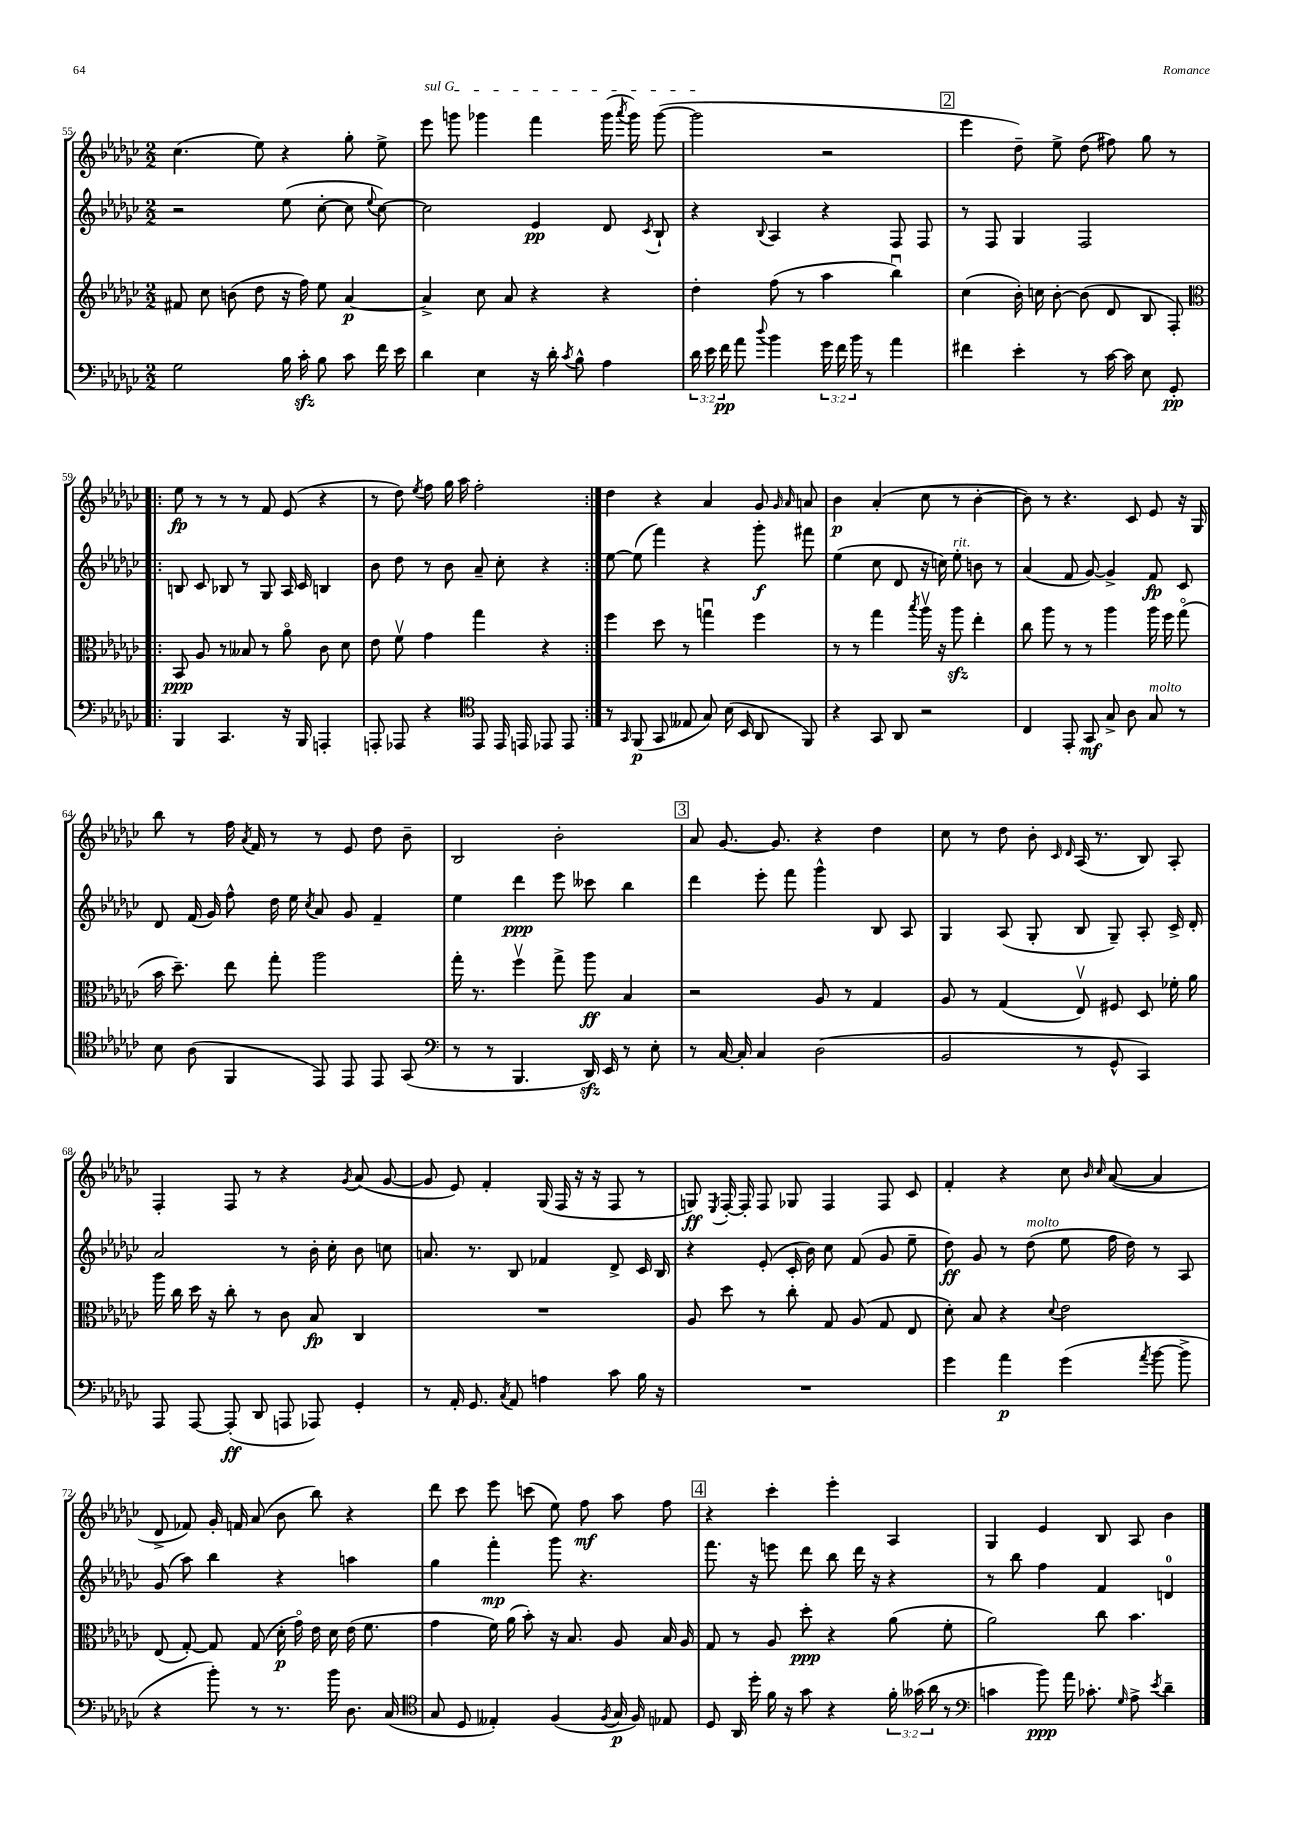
<<
\new StaffGroup <<
\new Staff = "s0" {
    \clef treble \key ges \major \numericTimeSignature \time 2/2
    \autoBeamOff ces''4.( ees''8) r4 ges''8-. ees''8-> |
    \once \override TextSpanner.bound-details.left.text = \markup { \italic "sul G" } ees'''8\startTextSpan g'''8 ges'''4 f'''4 ges'''16( \acciaccatura { aes'''8 } ges'''16) ges'''8~( |
    ges'''2\stopTextSpan r2 |
    \mark \markup { \box "2" } ees'''4 des''8--) ees''8-> des''8( fis''8) ges''8 r8 |
    \repeat volta 2 { ees''8\fp r8 r8 r8 f'8 ees'8( r4 |
    r8 des''8) \acciaccatura { ees''8 } f''8 ges''16 aes''16 f''2-. | }
    des''4 r4 aes'4 ges'8 \grace { ges'16 aes'16 } a'8 |
    bes'4\p aes'4-.( ces''8 r8 bes'4~-. |
    bes'8) r8 r4. ces'8 ees'8 r16 ges16 |
    bes''8 r8 f''16 \acciaccatura { aes'8 } f'16 r8 r8 ees'8 des''8 bes'8-- |
    bes2 bes'2-. |
    \mark \markup { \box "3" } aes'8 ges'8.~ ges'8. r4 des''4 |
    ces''8 r8 des''8 bes'8-. \grace { ces'16 des'16 } aes16( r8. bes8) aes8-. |
    f4-. f8 r8 r4 \acciaccatura { ges'8 } aes'8( ges'8~ |
    ges'8 ees'8) f'4-. ges16( f16 r16 r16 f8 r8 |
    g8\ff) \acciaccatura { ees8 } f16~-. f16-. f8 ges8 f4 f8 ces'8 |
    f'4-. r4 ces''8 \grace { bes'16 ces''16 } aes'8~( aes'4 |
    des'8-> fes'8) ges'16-. f'16 aes'8( bes'8 bes''8) r4 |
    des'''8 ces'''8 ees'''8 c'''8( ees''8) f''8\mf aes''8 f''8 |
    \mark \markup { \box "4" } r4 ces'''4-. ees'''4-. aes4 |
    ges4 ees'4 bes8 aes8 bes'4 \bar "|." |
}
\new Staff = "s1" {
    \clef treble \key ges \major \numericTimeSignature \time 2/2
    \autoBeamOff r2 ees''8( ces''8~-. ces''8 \appoggiatura { ees''8 } ces''8~) |
    ces''2 ees'4\pp des'8 \acciaccatura { ces'8 } bes8-! |
    r4 \appoggiatura { bes8 } aes4 r4 f8 f8 |
    \mark \markup { \box "2" } r8 f8 ges4 f2 |
    \repeat volta 2 { b8 ces'8 bes8 r8 ges8 aes16 ces'16 b4 |
    bes'8 des''8 r8 bes'8 aes'8-- ces''8-. r4 | }
    ees''8~ ees''8( f'''4) r4 ges'''8-.\f fis'''8 |
    ees''4( ces''8 des'8 r16 c''16) ees''8-.^\markup { \italic "rit." } b'8 r8 |
    aes'4( f'8 ges'8~) ges'4-> f'8\fp ces'8 |
    des'8 f'16( ges'16) f''8-^ des''16 ees''16 \acciaccatura { ces''8 } aes'8 ges'8 f'4-- |
    ees''4 des'''4\ppp ees'''8 ceses'''8 bes''4 |
    \mark \markup { \box "3" } des'''4 ees'''8-. f'''8 ges'''4-^ bes8 aes8 |
    ges4 aes8( ges8-. bes8 ges8--) aes8-. ces'16-> des'16-. |
    aes'2 r8 bes'16-. ces''16-. bes'8 c''8 |
    a'8. r8. bes8 fes'4 des'8-> ces'16 bes16 |
    r4 ees'8-.( ces'16-. bes'16) ces''8 f'8( ges'8 ees''8-- |
    des''8\ff) ges'8 r8 des''8^\markup { \italic "molto" }( ees''8 f''16 des''16) r8 aes8 |
    ges'8( aes''8) bes''4 r4 a''4 |
    ges''4 f'''4-.\mp ges'''8 r4. |
    \mark \markup { \box "4" } f'''8. r16 e'''8 des'''8 bes''8 des'''16 r16 r4 |
    r8 bes''8 f''4 f'4 d'4-0 \bar "|." |
}
\new Staff = "s2" {
    \clef treble \key ges \major \numericTimeSignature \time 2/2
    \autoBeamOff fis'8 ces''8 b'8( des''8 r16 f''16) ees''8 aes'4~\p |
    aes'4-> ces''8 aes'8 r4 r4 |
    des''4-. f''8( r8 aes''4 bes''4\downbow) |
    \mark \markup { \box "2" } ces''4( bes'16-.) c''16 bes'8~-. bes'8( des'8 bes8 f8-.) |
    \repeat volta 2 { \clef alto bes,8\ppp aes8 r8 beses8 r8 aes'8\flageolet ces'8 des'8 |
    ees'8 f'8\upbow ges'4 ges''4 r4 | }
    f''4 des''8 r8 g''4\downbow f''4 |
    r8 r8 ges''4 \acciaccatura { bes''8 } aes''16\upbow r16 aes''8\sfz ees''4-. |
    ces''8 aes''8 r8 r8 aes''4 aes''16 f''16 ges''8\flageolet( |
    bes'16 des''8.--) ees''8 ges''8-. aes''2 |
    ges''16-. r8. f''4\upbow ges''8-> aes''8\ff bes4 |
    \mark \markup { \box "3" } r2 aes8 r8 ges4 |
    aes8 r8 ges4( ees8\upbow) fis8 des8 fes'16-. aes'16 |
    aes''16 ces''16 des''16 r16 ces''8-. r8 ces'8 bes8\fp ces4 |
    R1 |
    aes8 des''8 r8 ces''8-. ges8 aes8( ges8 ees8 |
    des'8-.) bes8 r4 \appoggiatura { des'8 } ees'2 |
    ees8( ges8~-.) ges8 ges8( des'16-.\p ges'16\flageolet) ees'16 des'16 ees'16( f'8. |
    ges'4 f'16) aes'16( bes'8-.) r16 bes8. aes8 bes16 aes16 |
    \mark \markup { \box "4" } ges8 r8 aes8 des''8-.\ppp r4 aes'8( f'8-. |
    aes'2) ces''8 bes'4. \bar "|." |
}
\new Staff = "s3" {
    \clef bass \key ges \major \numericTimeSignature \time 2/2 \override Staff.TupletNumber.text = #tuplet-number::calc-fraction-text
    \autoBeamOff ges2 bes16 ces'16-.\sfz bes8 ces'8 f'16 ees'16 |
    des'4 ees4 r16 des'16-. \acciaccatura { ces'8 } bes8-^ aes4 |
    \tuplet 3/2 { des'16 ees'16 f'16\pp } aes'8 \appoggiatura { des''8 } bes'4 \tuplet 3/2 { ges'16 f'16 bes'16 } r8 aes'4 |
    \mark \markup { \box "2" } fis'4 ees'4-. r8 ces'16~ ces'16 ees8 ges,8-.\pp |
    \repeat volta 2 { bes,,4 ces,4. r16 bes,,16 a,,4-. |
    a,,8-. aes,,8 r4 \clef tenor ees,8 ees,16 e,16 ees,8 ees,8 | }
    r8 \grace { ges,16 } f,8\p( ges,8 eeses8 ges8) bes16( bes,16 aes,8 f,8) |
    r4 ges,8 aes,8 r2 |
    ces4 ees,8-. ges,8\mf ges8-> aes8 ges8^\markup { \italic "molto" } r8 |
    bes8 aes8( f,4 ees,8) ees,8 ees,8 ges,8( |
    \clef bass r8 r8 bes,,4. des,16\sfz) ees,16 r8 ees8-. |
    \mark \markup { \box "3" } r8 ces16~ ces16-. ces4 des2( |
    bes,2 r8 ges,8-^ ces,4) |
    aes,,8 aes,,8~ aes,,8-.\ff( des,8 a,,8 aes,,8) ges,4-. |
    r8 aes,16-. ges,8. \acciaccatura { ces8 } aes,8 a4 ces'8 bes16 r16 |
    R1 |
    ges'4 aes'4\p ges'4( \acciaccatura { aes'8 } bes'8~ bes'8-> |
    r4 bes'8-.) r8 r8. bes'16 des8. ces16( |
    \clef tenor ges8 des8 eeses4-.) f4( \acciaccatura { f8 } ges16\p f16) ees8 |
    \mark \markup { \box "4" } des8 aes,16 des''16-. f'16 r16 ges'8 r4 \tuplet 3/2 { f'16-. geses'16( aes'16 } r8 |
    \clef bass c'4 bes'8\ppp) aes'16 ces'8.-. \grace { ges16 } aes8-> \acciaccatura { ees'8 } des'4-- \bar "|." |
}
>>
>>
\layout { \context { \Score currentBarNumber = #55 } }
